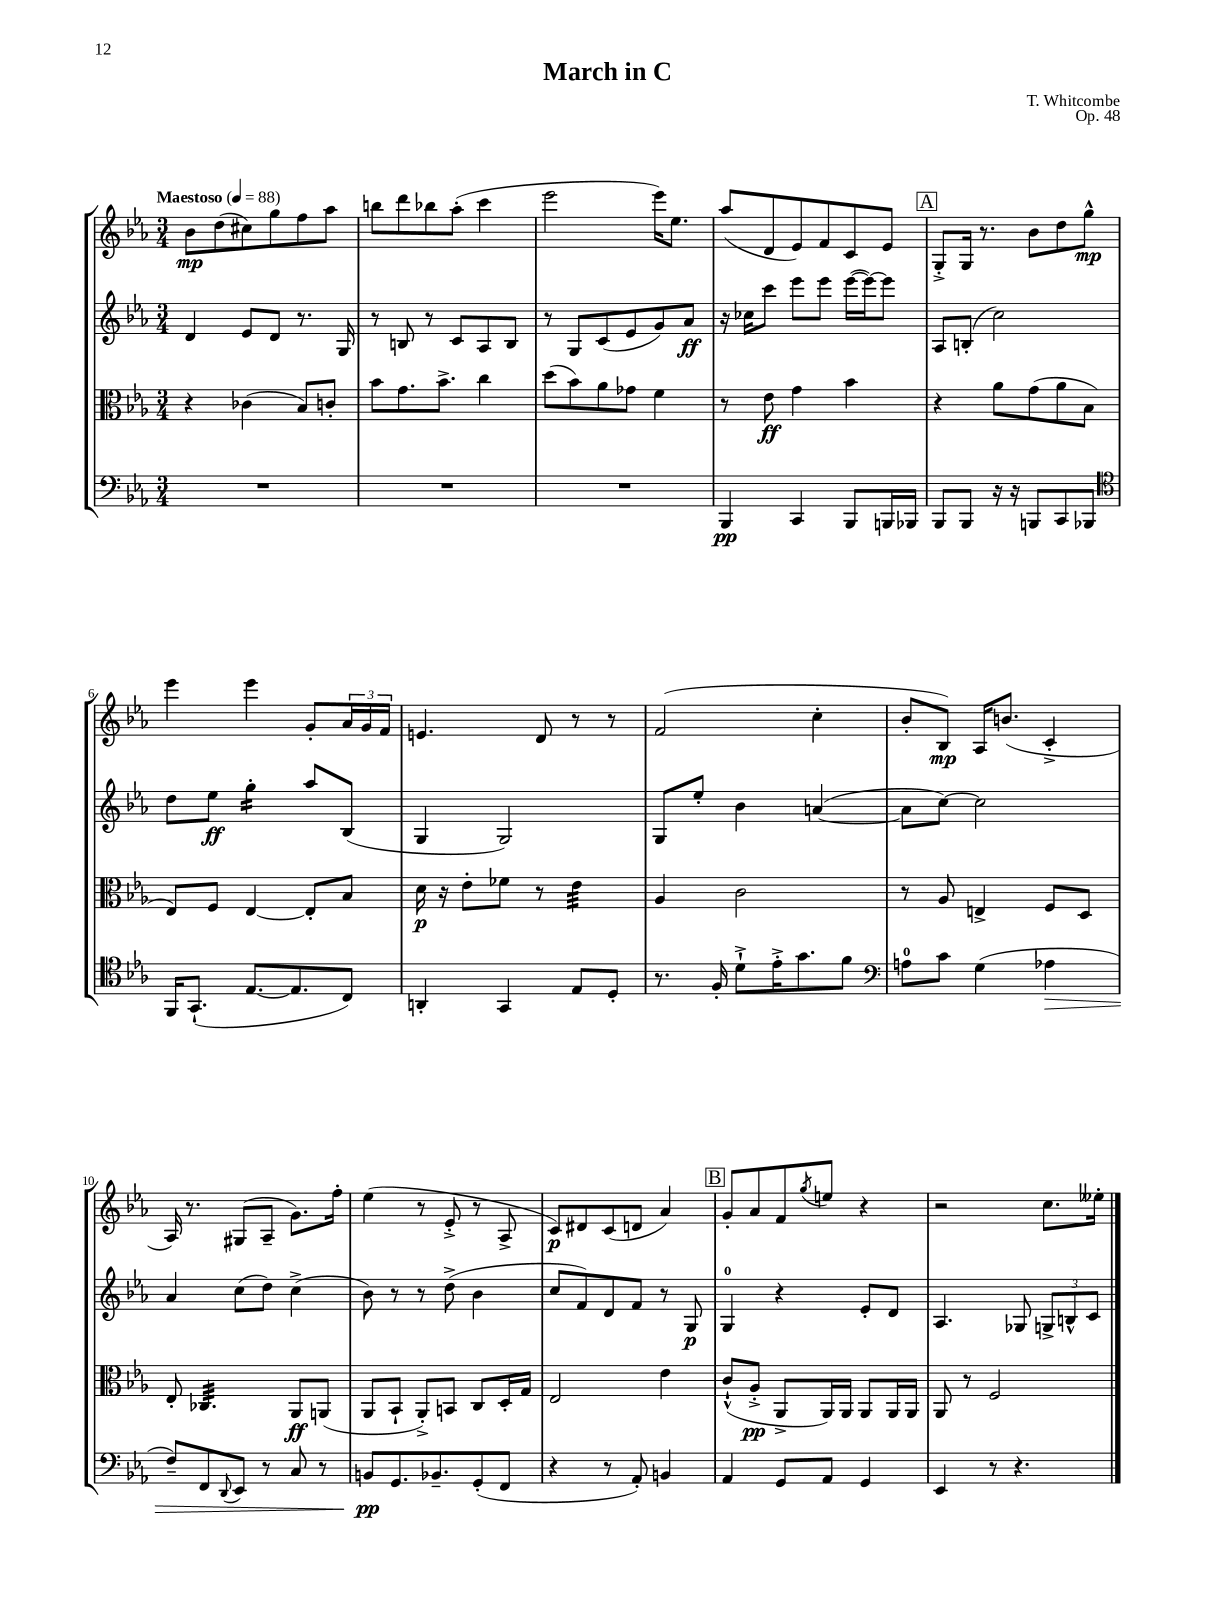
\header { title = "March in C" composer = "T. Whitcombe" opus = "Op. 48" }
<<
\new StaffGroup <<
\new Staff = "s0" {
    \clef treble \key ees \major \numericTimeSignature \time 3/4 \tempo "Maestoso" 4 = 88
    bes'8\mp d''8( cis''8) g''8 f''8 aes''8 |
    b''8 d'''8 bes''8 aes''8-.( c'''4 |
    ees'''2 ees'''16) ees''8. |
    aes''8( d'8 ees'8) f'8 c'8 ees'8 |
    \mark \markup { \box "A" } g8-.-> g16 r8. bes'8 d''8 g''8-^\mp |
    ees'''4 ees'''4 g'8-. \tuplet 3/2 { aes'16 g'16 f'16 } |
    e'4. d'8 r8 r8 |
    f'2( c''4-. |
    bes'8-. bes8\mp) aes16 b'8.( c'4-.-> |
    aes16) r8. gis8( aes8-- g'8.) f''16-. |
    ees''4( r8 ees'8-.-> r8 aes8-> |
    c'8\p) dis'8 c'8( d'8 aes'4) |
    \mark \markup { \box "B" } g'8-. aes'8 f'8 \acciaccatura { g''8 } e''8 r4 |
    r2 c''8. eeses''16-. \bar "|." |
}
\new Staff = "s1" {
    \clef treble \key ees \major \numericTimeSignature \time 3/4
    d'4 ees'8 d'8 r8. g16 |
    r8 b8 r8 c'8 aes8 b8 |
    r8 g8 c'8( ees'8 g'8) aes'8\ff |
    r16 ces''16 c'''8 ees'''8 ees'''8 ees'''16~( ees'''16~) ees'''8 |
    \mark \markup { \box "A" } aes8 b8-.( c''2) |
    d''8 ees''8\ff g''4:16-. aes''8 bes8( |
    g4 g2) |
    g8 ees''8-. bes'4 a'4~( |
    a'8 c''8~) c''2 |
    aes'4 c''8( d''8) c''4->( |
    bes'8) r8 r8 d''8->( bes'4 |
    c''8 f'8) d'8 f'8 r8 g8\p |
    \mark \markup { \box "B" } g4-0 r4 ees'8-. d'8 |
    aes4. ges8 \tuplet 3/2 { g8-> b8-^ c'8 } \bar "|." |
}
\new Staff = "s2" {
    \clef alto \key ees \major \numericTimeSignature \time 3/4
    r4 ces'4( bes8) c'8-. |
    bes'8 g'8. bes'8.-> c''4 |
    d''8( bes'8) aes'8 ges'8 f'4 |
    r8 ees'8\ff g'4 bes'4 |
    \mark \markup { \box "A" } r4 aes'8 g'8( aes'8 bes8 |
    ees8) f8 ees4~ ees8-. bes8 |
    d'16\p r16 ees'8-. fes'8 r8 ees'4:32 |
    aes4 c'2 |
    r8 aes8 e4-> f8 d8 |
    ees8-. ces4.:32 aes,8\ff a,8( |
    aes,8 bes,8-! aes,8-.->) b,8 c8 d16-. g16 |
    ees2 ees'4 |
    \mark \markup { \box "B" } c'8-!-^( aes8-.->\pp aes,8-> aes,16) aes,16 aes,8 aes,16 aes,16 |
    aes,8 r8 f2 \bar "|." |
}
\new Staff = "s3" {
    \clef bass \key ees \major \numericTimeSignature \time 3/4
    R2. |
    R2. |
    R2. |
    bes,,4\pp c,4 bes,,8 b,,16 bes,,16 |
    \mark \markup { \box "A" } bes,,8 bes,,8 r16 r16 b,,8 c,8 bes,,8 |
    \clef tenor f,16 g,8.-!( ees8.~ ees8. c8) |
    a,4-. g,4 ees8 d8-. |
    r8. f16-. d'8-!-> ees'16-.-> g'8. f'8 |
    \clef bass a8-0 c'8 g4( aes4\> |
    f8--) f,8 \appoggiatura { d,8 } ees,8 r8 c8 r8 |
    b,8\pp\! g,8. bes,8.-- g,8-.( f,8 |
    r4 r8 aes,8-.) b,4 |
    \mark \markup { \box "B" } aes,4 g,8 aes,8 g,4 |
    ees,4 r8 r4. \bar "|." |
}
>>
>>
